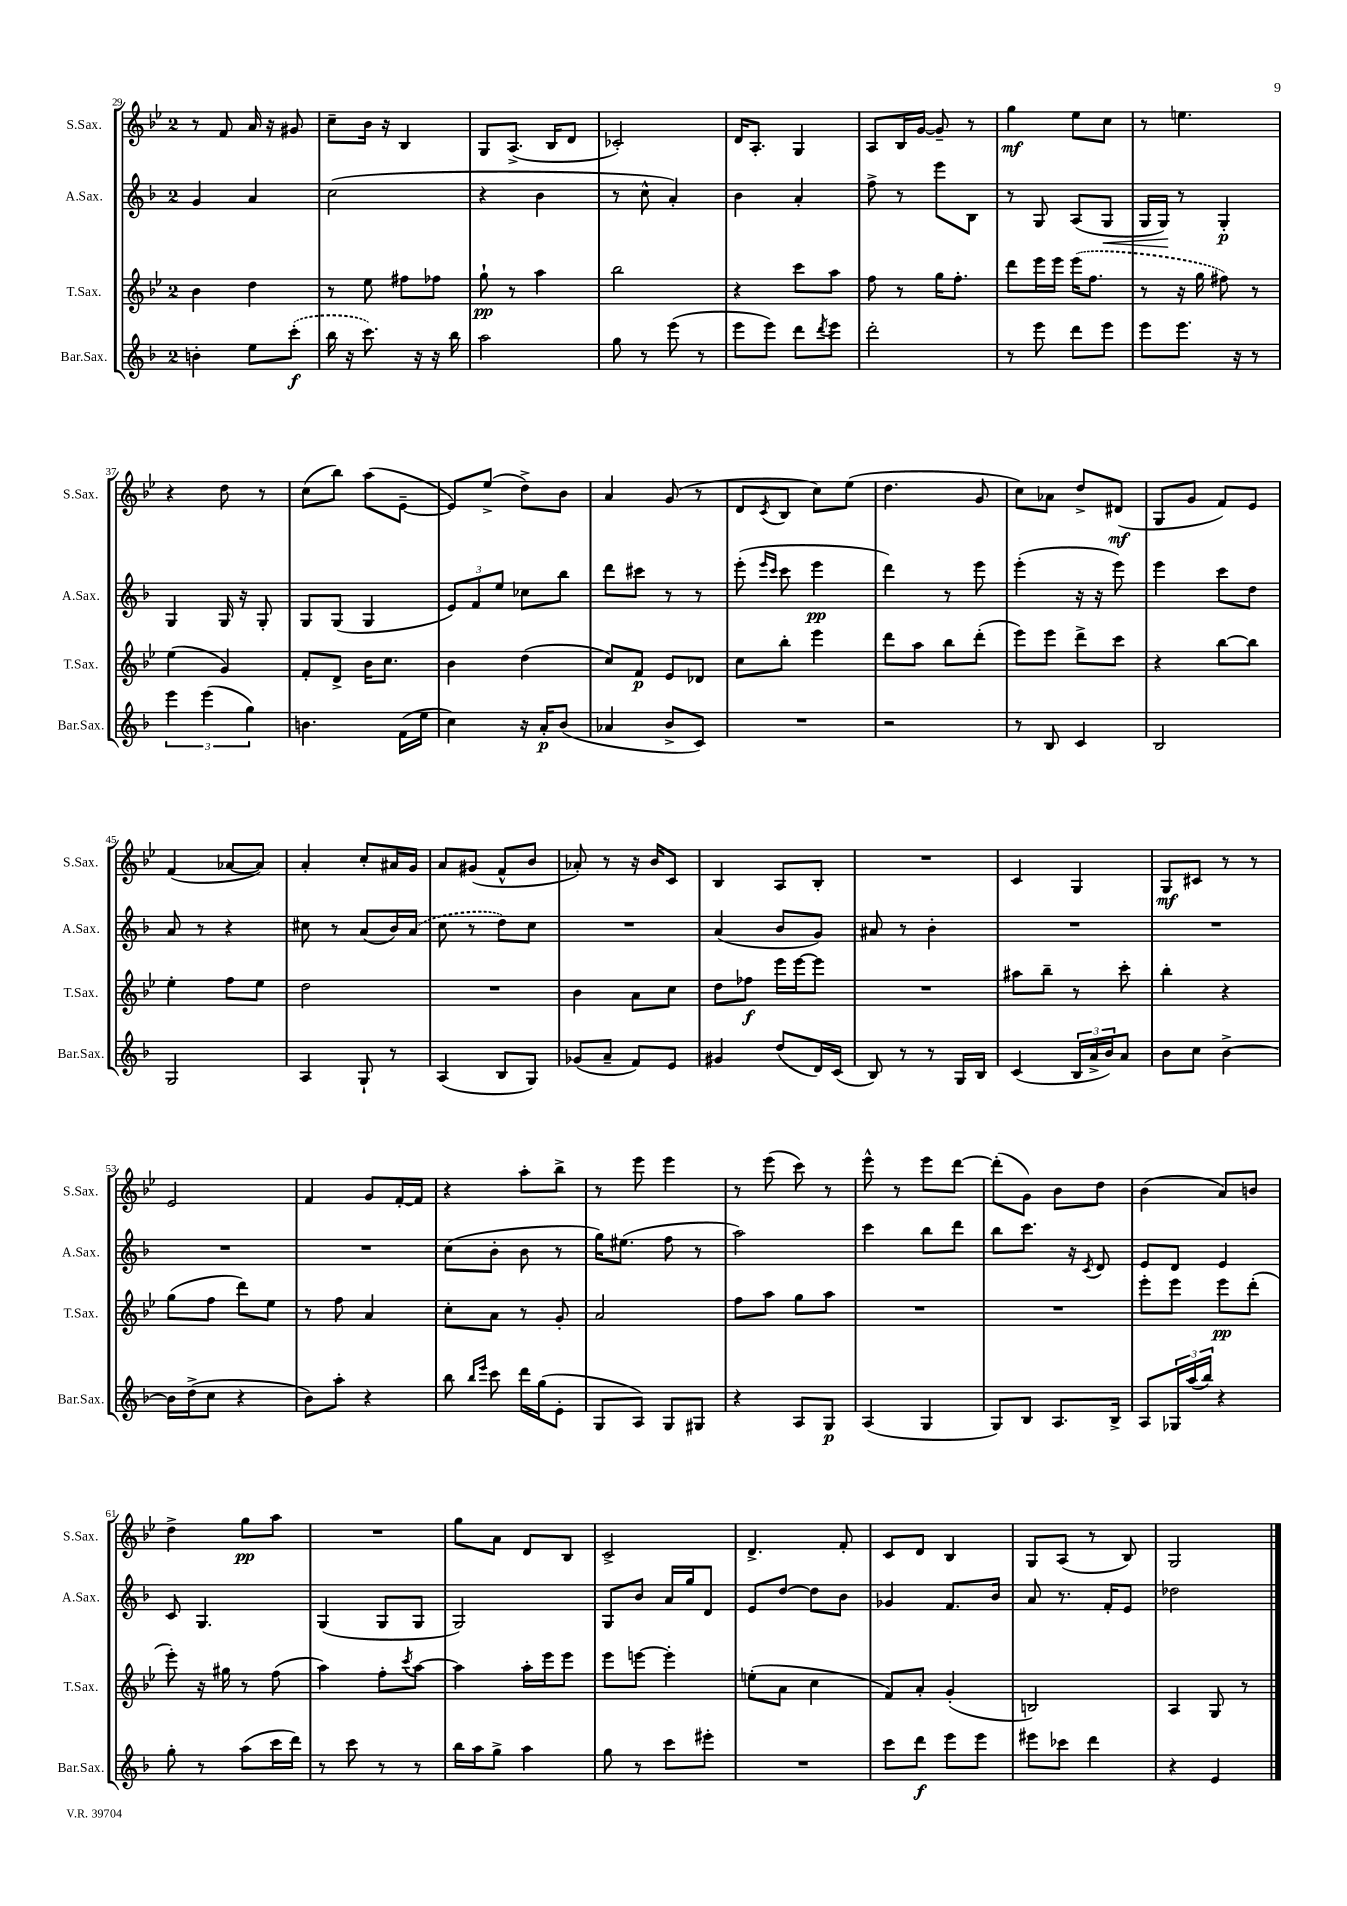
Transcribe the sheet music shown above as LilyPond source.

<<
\new StaffGroup <<
\new Staff = "s0" \with { instrumentName = "S.Sax." shortInstrumentName = "S.Sax." } {
    \clef treble \key bes \major \once \override Staff.TimeSignature.style = #'single-digit \time 2/4
    r8 f'8 a'16 r16 gis'8 |
    c''8-- bes'16 r16 bes4 |
    g8 a8.->( bes16 d'8 |
    ces'2-.) |
    d'16 a8.-. g4 |
    a8 bes16 g'16~ g'8-- r8 |
    g''4\mf ees''8 c''8 |
    r8 e''4. |
    r4 d''8 r8 |
    c''8( bes''8) a''8( ees'8~-- |
    ees'8) ees''8->( d''8->) bes'8 |
    a'4 g'8( r8 |
    d'8 \acciaccatura { c'8 } bes8 c''8) ees''8( |
    d''4. g'8 |
    c''8) aes'8 d''8-> dis'8\mf( |
    g8 g'8 f'8) ees'8 |
    f'4( aes'8~ aes'8) |
    a'4-. c''8-. ais'16 g'16 |
    a'8 gis'8( f'8-^ bes'8 |
    aes'8-.) r8 r16 bes'16 c'8 |
    bes4 a8 bes8-. |
    R2 |
    c'4 g4 |
    g8\mf cis'8 r8 r8 |
    ees'2 |
    f'4 g'8 f'16~-. f'16 |
    r4 a''8-. bes''8-> |
    r8 ees'''8 ees'''4 |
    r8 ees'''8( c'''8) r8 |
    ees'''8-^ r8 ees'''8 d'''8~ |
    d'''8-.( g'8) bes'8 d''8 |
    bes'4( a'8) b'8 |
    d''4-> g''8\pp a''8 |
    R2 |
    g''8 a'8 d'8 bes8 |
    c'2-> |
    d'4.-> f'8-. |
    c'8 d'8 bes4 |
    g8 a8( r8 bes8) |
    g2 \bar "|." |
}
\new Staff = "s1" \with { instrumentName = "A.Sax." shortInstrumentName = "A.Sax." } {
    \clef treble \key f \major \once \override Staff.TimeSignature.style = #'single-digit \time 2/4
    g'4 a'4 |
    c''2( |
    r4 bes'4 |
    r8 c''8-^ a'4-.) |
    bes'4 a'4-. |
    f''8-> r8 e'''8 bes8 |
    r8 g8 a8( g8\< |
    g16 g16\!) r8 g4-.\p |
    g4 g16 r16 g8-. |
    g8 g8( g4 |
    \tuplet 3/2 { e'8) f'8 e''8 } ces''8 bes''8 |
    d'''8 cis'''8 r8 r8 |
    e'''8-.( \grace { e'''16 c'''16 } c'''8 e'''4\pp |
    d'''4) r8 e'''8 |
    e'''4-.( r16 r16 e'''8) |
    e'''4 c'''8 d''8 |
    a'8 r8 r4 |
    cis''8 r8 a'8( bes'16) \once \slurDashed a'16( |
    c''8 r8 d''8) c''8 |
    R2 |
    a'4( bes'8 g'8) |
    ais'8 r8 bes'4-. |
    R2 |
    R2 |
    R2 |
    R2 |
    c''8( bes'8-. bes'8 r8 |
    g''16) eis''8.( f''8 r8 |
    a''2) |
    c'''4 bes''8 d'''8 |
    bes''8 c'''8. r16 \acciaccatura { c'8 } d'8 |
    e'8 d'8 e'4 |
    c'8 g4. |
    g4( g8 g8 |
    g2) |
    g8 bes'8 a'16 g''16 d'8 |
    e'8 d''8~ d''8 bes'8 |
    ges'4 f'8. bes'16 |
    a'8 r8. f'16-. e'8 |
    des''2 \bar "|." |
}
\new Staff = "s2" \with { instrumentName = "T.Sax." shortInstrumentName = "T.Sax." } {
    \clef treble \key bes \major \once \override Staff.TimeSignature.style = #'single-digit \time 2/4
    bes'4 d''4 |
    r8 ees''8 fis''8 fes''8 |
    g''8-!\pp r8 a''4 |
    bes''2 |
    r4 c'''8 a''8 |
    f''8 r8 g''16 f''8.-. |
    d'''8 ees'''16 ees'''16 \once \slurDashed ees'''16( f''8. |
    r8 r16 g''16 fis''8) r8 |
    ees''4( g'4) |
    f'8-. d'8-> bes'16 c''8. |
    bes'4 d''4( |
    c''8) f'8\p ees'8 des'8 |
    c''8 bes''8-. ees'''4 |
    d'''8 a''8 bes''8 d'''8-.( |
    ees'''8) ees'''8 d'''8-> c'''8 |
    r4 bes''8~ bes''8 |
    ees''4-. f''8 ees''8 |
    d''2 |
    R2 |
    bes'4 a'8 c''8 |
    d''8 fes''8\f ees'''16 ees'''16~ ees'''8 |
    R2 |
    ais''8 bes''8-- r8 c'''8-. |
    bes''4-. r4 |
    g''8( f''8 d'''8) ees''8 |
    r8 f''8 a'4 |
    c''8-. a'8 r8 g'8-. |
    a'2 |
    f''8 a''8 g''8 a''8 |
    R2 |
    R2 |
    ees'''8-. ees'''8 ees'''8\pp d'''8-.( |
    ees'''8-.) r16 gis''16 r8 f''8( |
    a''4) f''8-. \acciaccatura { c'''8 } a''8~ |
    a''4 a''16-. ees'''16 ees'''8 |
    ees'''8 e'''8~ e'''4-. |
    e''8-.( a'8 c''4 |
    f'8) a'8-. g'4-.( |
    b2) |
    a4 g8 r8 \bar "|." |
}
\new Staff = "s3" \with { instrumentName = "Bar.Sax." shortInstrumentName = "Bar.Sax." } {
    \clef treble \key f \major \once \override Staff.TimeSignature.style = #'single-digit \time 2/4
    b'4-. e''8 \once \slurDashed c'''8-.\f( |
    bes''16 r16 c'''8.) r16 r16 bes''16 |
    a''2 |
    g''8 r8 e'''8( r8 |
    e'''8 e'''8) d'''8 \acciaccatura { d'''8 } e'''8 |
    d'''2-. |
    r8 e'''8 d'''8 e'''8 |
    e'''8 e'''8. r16 r8 |
    \tuplet 3/2 { e'''4 e'''4( g''4) } |
    b'4. f'16( e''16 |
    c''4) r16 a'16-.\p bes'8( |
    aes'4 bes'8-> c'8) |
    R2 |
    r2 |
    r8 bes8 c'4 |
    bes2 |
    g2 |
    a4 g8-! r8 |
    a4( bes8 g8) |
    ges'8( a'8-- f'8) e'8 |
    gis'4 d''8( d'16) c'16( |
    bes8) r8 r8 g16 bes16 |
    c'4( \tuplet 3/2 { bes16 a'16-> bes'16) } a'8 |
    bes'8 c''8 bes'4~-> |
    bes'16 d''16->( c''8 r4 |
    bes'8) a''8-. r4 |
    bes''8 \grace { bes''16 e'''16 } c'''8 d'''16 g''16( e'8-. |
    g8 a8) g8 gis8 |
    r4 a8 g8\p |
    a4( g4 |
    g8) bes8 a8. bes16-> |
    a8 \tuplet 3/2 { ges16 a''16( bes''16) } r4 |
    g''8-. r8 a''8( c'''16 d'''16) |
    r8 c'''8 r8 r8 |
    bes''16 a''16 g''8-> a''4 |
    g''8 r8 c'''8 eis'''8-. |
    R2 |
    c'''8 d'''8\f e'''8 e'''8 |
    eis'''8 ces'''8 d'''4 |
    r4 e'4 \bar "|." |
}
>>
>>
\layout { \context { \Score currentBarNumber = #29 } }
